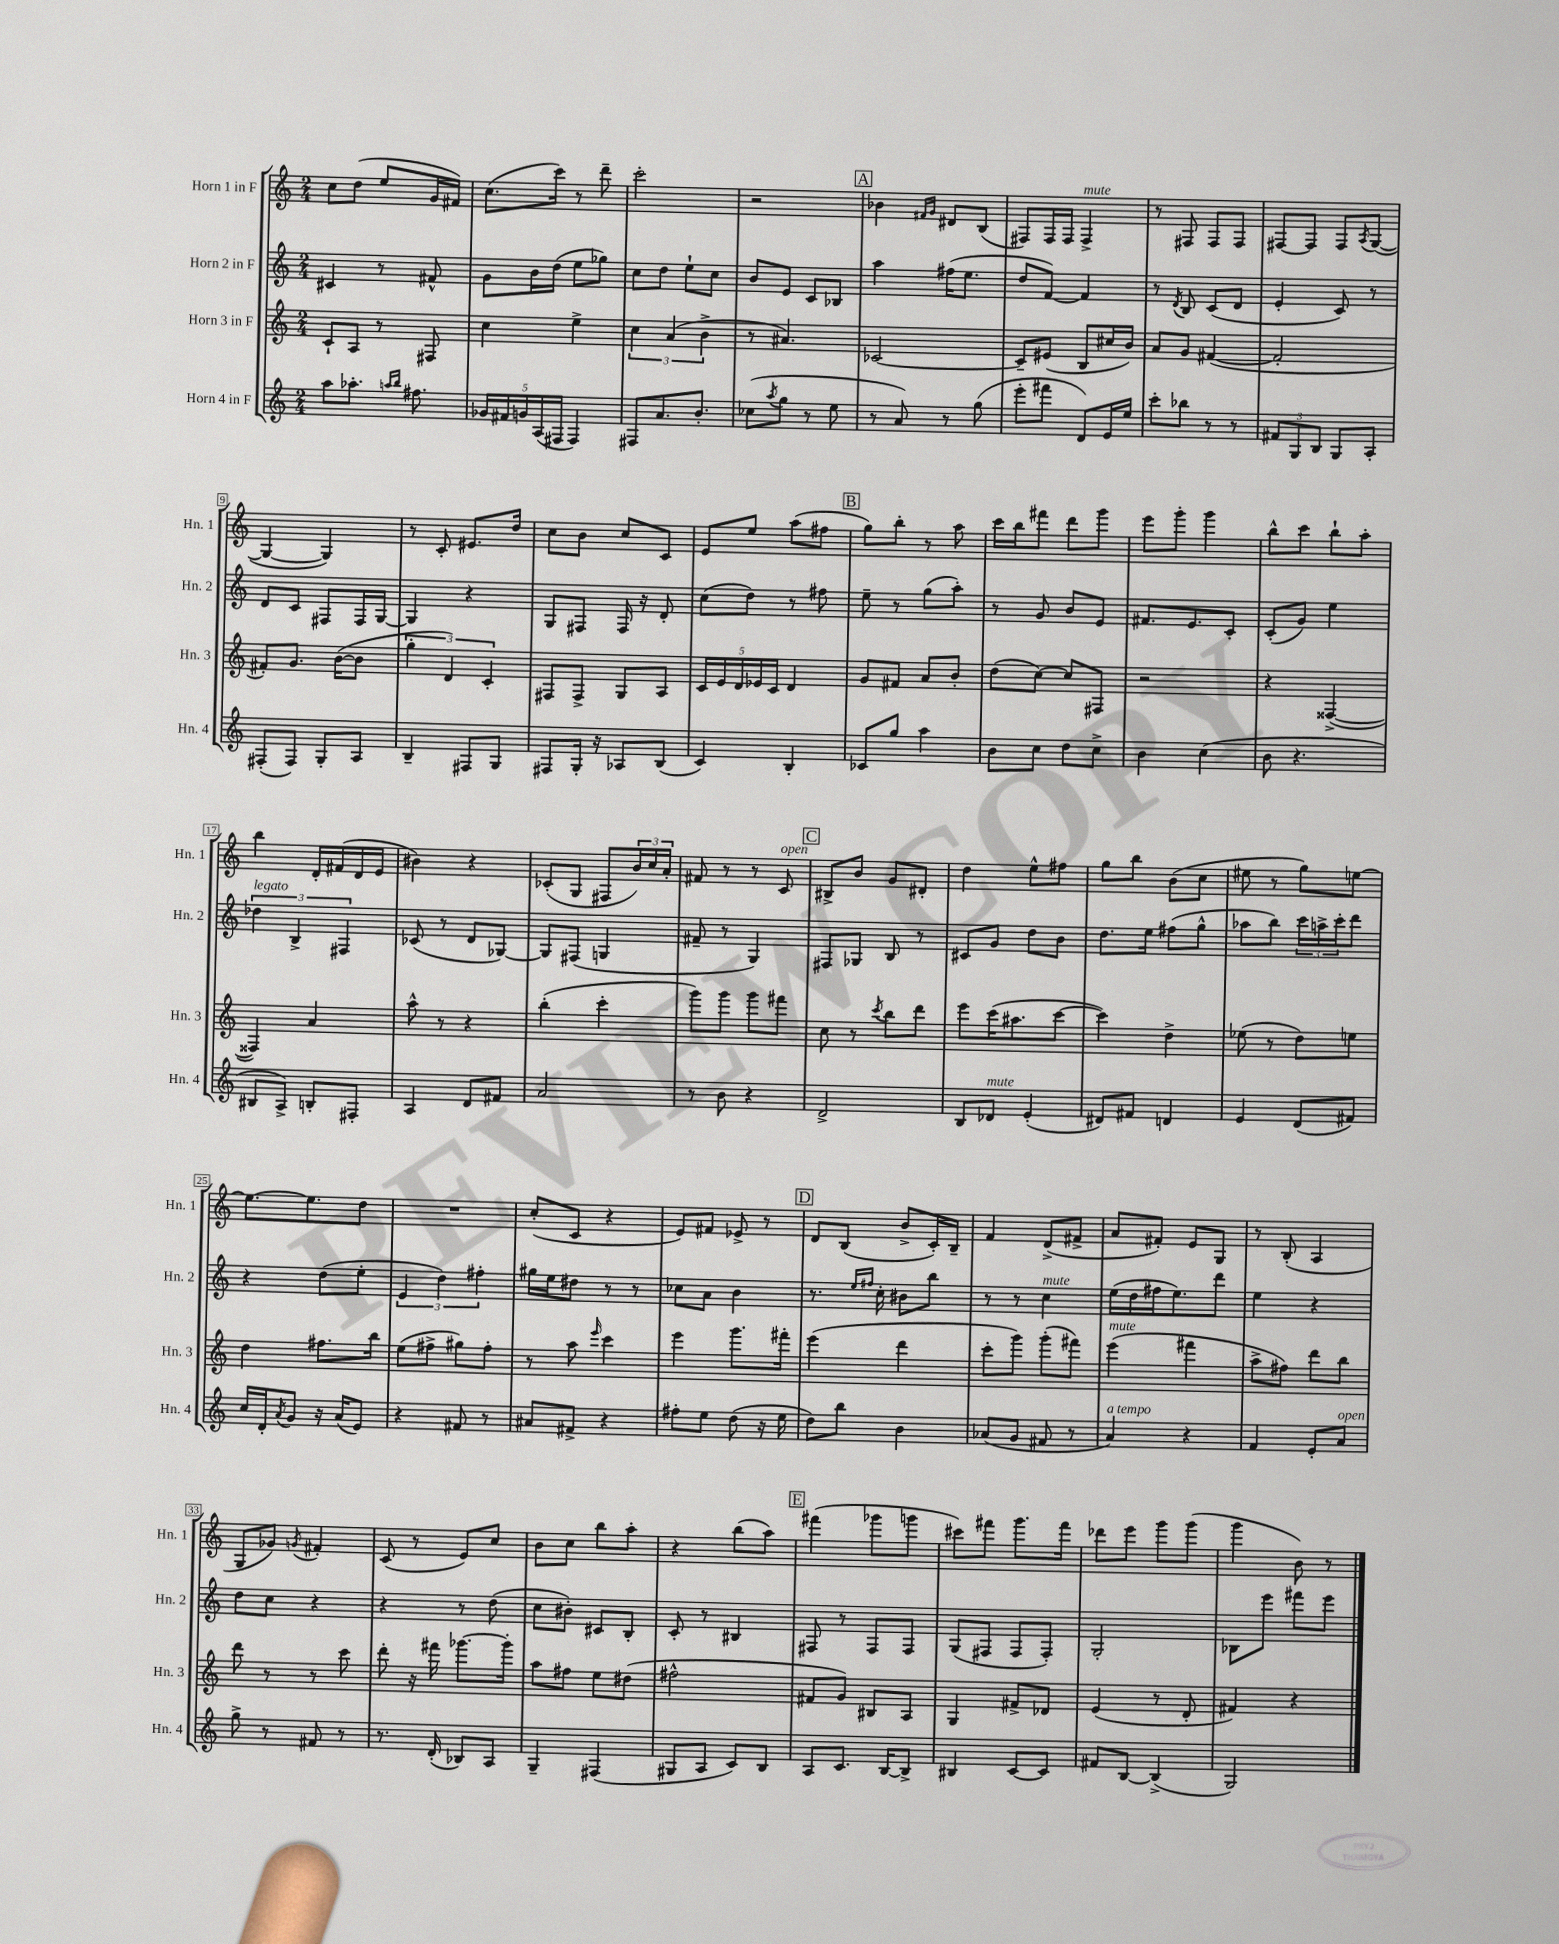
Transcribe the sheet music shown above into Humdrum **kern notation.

**kern	**kern	**kern	**kern
*part4	*part3	*part2	*part1
*staff4	*staff3	*staff2	*staff1
*I"Horn 4 in F	*I"Horn 3 in F	*I"Horn 2 in F	*I"Horn 1 in F
*I'Hn. 4	*I'Hn. 3	*I'Hn. 2	*I'Hn. 1
*clefG2	*clefG2	*clefG2	*clefG2
*k[]	*k[]	*k[]	*k[]
*M2/4	*M2/4	*M2/4	*M2/4
=1	=1	=1	=1
8aa\L	8c`/L	4c#X/	8cc\L
8.aa-X'\J	8A/J	.	(8dd\J
.	8r	8r	8ee/L
16qqaan/LL	.	.	.
16qqbb/JJ	.	.	.
8.ff#X\	.	.	.
.	8F#X/	8f#X^^/	16g/L
.	.	.	16f#X/JJ)
=2	=2	=2	=2
20g-X/LL	4cc\	8g\L	(8.cc\L
20f#X/	.	.	.
20gn/	.	.	.
.	.	16b\L	.
(20A/	.	.	.
.	.	(16dd\JJ	16ccc\Jk)
20F#X/JJ	.	.	.
4F#/)	4ee^\	8ee\L	8r
.	.	8gg-X\J)	8ddd~\
=3	=3	=3	=3
8F#X/L	6cc\	8cc\L	2ccc'\
8.a/	.	8dd\J	.
.	(6a/	.	.
.	.	8ee`\L	.
8.b'/J	.	.	.
.	6b^\	.	.
.	.	8cc\J	.
=4	=4	=4	=4
(8cc-X\L	8r	8b/L	2r
8qaa/	.	.	.
8gg\J	4.a#X/)	8e/J	.
8r	.	8c/L	.
8ee\	.	8B-X/J	.
!!LO:REH:place=s1:t=A
=5	=5	=5	=5
8r	[2c-X/	4aa\	4b-X\
8a/)	.	.	.
.	.	.	16qqf#X/LL
.	.	.	16qqg/JJ
8r	.	(16ff#X\KL	8d#X/L
.	.	8.ee\J	.
(8gg\	.	.	(8B/J
=6	=6	=6	=6
8eee'\L	8c-~/L]	8dd/L	8F#X/L)
8fff#X\J	(8e#X/J	[8f/J)	16F#/L
.	.	.	16F#/JJ
!	!	!	!LO:TX:a:i:t=mute
8d/L)	8B/L	4f/]	4F#^/
16e/L	16cc#X/L	.	.
16ee/JJ	16b/JJ)	.	.
=7	=7	=7	=7
8ccc'\L	8a/L	8r	8r
.	.	8qd/	.
8bb-X\J	8g/J	8B/	8F#X/
8r	([4f#X/	(8c/L	8F#/L
8r	.	8d/J	8F#/J
=8	=8	=8	=8
12f#X/L	2f#'/]	4e'/	[8F#X/L
12G/	.	.	.
.	.	.	8F#/J]
12B/J	.	.	.
8G/L	.	8c/)	8F#/L
.	.	.	8qA/
8A'/J	.	8r	([8G/J
!!LO:LB:g=z
=9	=9	=9	=9
(8F#X'/L	8f#X'/L)	8d/L	4G/_
8F#/J)	8.g/J	8c/J	.
8G'/L	.	8F#X/L	4G/])
.	([16b\KL	.	.
8A/J	8b\J]	16F#/L	.
.	.	[16G/JJ	.
=10	=10	=10	=10
4B~/	6gg'\	4G/]	8r
.	.	.	8c'/
.	6d/)	.	.
8F#X/L	.	4r	8.e#X/L
.	6c'/	.	.
8G/J	.	.	.
.	.	.	16dd/Jk
=11	=11	=11	=11
8F#X/L	8F#X/L	8G/L	8cc\L
16G'/Jk	8F#^/J	8F#X/J	8b\J
16r	.	.	.
8A-X/L	8G/L	16F#/	8cc/L
.	.	16r	.
(8B/J	8A/J	8d'/	8c/J
=12	=12	=12	=12
4c/)	20c/LL	(8cc\L	8e/L
.	20e/	.	.
.	20d/	.	.
.	.	8dd\J)	8ee/J
.	20e-X/	.	.
.	20c/JJ	.	.
4B'/	4d/	8r	(8aa\L
.	.	8ff#X\	8ff#X\J
!!LO:REH:place=s1:t=B
=13	=13	=13	=13
8c-X/L	8g/L	8ee~\	8gg\L)
8gg/J	8f#X/J	8r	8bb'\J
4aa\	8a/L	(8gg\L	8r
.	8b'/J	8aa'\J)	8aa\
=14	=14	=14	=14
8b\L	(8dd\L	8r	16ccc\LL
.	.	.	16bb\J
8cc\J	[8cc\J)	8g/	8fff#X\J
8dd\L	8cc/L]	8b/L	8ddd\L
8cc^\J	8F#X/J	8e/J	8ggg\J
=15	=15	=15	=15
4b\	2r	8.f#X/L	8eee\L
.	.	.	8ggg'\J
.	.	8.e/	.
(4cc\	.	.	4ggg\
.	.	8c'/J	.
=16	=16	=16	=16
8b\	4r	(8c'/L	8bb^^\L
4.r	.	8g/J)	8ccc\J
.	([4F##X^/	4ee\	8bb`\L
.	.	.	8aa'\J
!!LO:LB:g=z
=17	=17	=17	=17
!	!	!LO:TX:a:i:t=legato	!
8B#X/L	4F##X/])	6dd-X\	4bb\
8A^/J)	.	.	.
.	.	6B^/	.
8Bn'/L	4a/	.	16d'/LL
.	.	.	(16f#X/
.	.	6F#X/	.
8F#X'/J	.	.	16d/
.	.	.	16e/JJ
=18	=18	=18	=18
4A/	8aa^^\	(8c-X/	4b#X\)
.	8r	8r	.
8d/L	4r	8d/L	4r
8f#X/J	.	[8G-X/J)	.
=19	=19	=19	=19
2a/	(4bb'\	8G-/L]	(8c-X'/L
.	.	(8F#X/J	8G/J
.	4ccc'\	4Gn/	8F#X/L
.	.	.	24b/L)
.	.	.	24cc/
.	.	.	24a'/JJ
=20	=20	=20	=20
8r	8ggg\L)	8f#X~/	8f#X/
8b\	8ggg\J	8r	8r
4r	8ggg\L	4G/)	8r
!	!	!	!LO:TX:a:i:t=open
.	8fff#X\J	.	8c/
!!LO:REH:place=s1:t=C
=21	=21	=21	=21
2d^/	8cc\	8F#X/L	8B#X^/L
.	8r	8G-X/J	8b/J
.	8qccc/	.	.
.	8bb\L	8B/	8g/L
.	8ddd\J	8r	8d#X'/J
=22	=22	=22	=22
8B/L	8eee\L	8c#X/L	4dd\
!LO:TX:a:i:t=mute	!	!	!
8d-X/J	(16ccc\K	8g/J	.
.	8.aa#X\	.	.
(4e'/	.	8dd\L	8ee^^\L
.	[8ccc\J	8b\J	8ff#X\J
=23	=23	=23	=23
8d#X/L)	4ccc\])	8.dd\L	8gg\L
8f#X/J	.	.	8bb\J
.	.	16ee\Jk	.
4dn/	4dd^\	(8ff#X\L	(8b\L
.	.	8gg^^\J	8cc\J
=24	=24	=24	=24
4e/	(8ee-X\	8aa-X\L	8ee#X\
.	8r	8bb\J)	8r
(8d/L	8dd\L)	24ccc\LL	8gg\L)
.	.	24aan^\	.
.	.	24ccc'\J	.
8f#X/J)	8een\J	8ddd\J	[8een\J
!!LO:LB:g=z
=25	=25	=25	=25
16cc/LL	4dd\	4r	8.ee\L_
16d'/J	.	.	.
8qa/	.	.	.
8g/J	.	.	.
.	.	.	8.ee\]
16r	8.ff#X\L	(8dd\L	.
(16a/KL	.	.	.
8e/J)	.	8ee'\J	8dd\J
.	16bb\Jk	.	.
=26	=26	=26	=26
4r	(8ee\L	6e/	2r
.	8ff#X^\J	.	.
.	.	6dd\)	.
8f#X/	8gg#X\L)	.	.
.	.	6ff#X'\	.
8r	8ff#'\J	.	.
=27	=27	=27	=27
8a#X/L	8r	16gg#X\LL	(8cc'/L
.	.	16ee\J	.
8f#X^/J	8aa\	8dd#X\J	8c/J
.	16qqeee/	.	.
4r	4ccc\	8r	4r
.	.	8r	.
=28	=28	=28	=28
8ff#X'\L	4eee\	8cc-X\L	8e/L)
8ee\J	.	8a\J	8f#X/J
(8dd\	8.ggg\L	4b\	8e-X^/
16r	.	.	8r
16ee\	16fff#X'\Jk	.	.
!!LO:REH:place=s1:t=D
=29	=29	=29	=29
8dd\L)	(4eee\	8.r	8d/L
8bb\J	.	.	(8B/J
.	.	16qqee/LL	.
.	.	16qqff#X/JJ	.
.	.	16cc'\	.
4b\	4ddd\	8b#X\L	8b^/L
.	.	8bb\J	16c'/L)
.	.	.	16B~/JJ
=30	=30	=30	=30
(8a-X/L	8ccc'\L	8r	4f/
8g/J	8ggg\J)	8r	.
!	!	!LO:TX:a:i:t=mute	!
8f#X/	(8ggg'\L	4cc\	(8d^/L
8r	8fff#X\J)	.	8f#X^/J
=31	=31	=31	=31
!	!LO:TX:a:i:t=mute	!	!
!LO:TX:a:i:t=a tempo	!	!	!
4a/)	(4eee\	(16ee\LL	8a/L
.	.	16dd\	.
.	.	16ff#X\J	8f#X'/J)
.	.	8.ee\)	.
4r	4fff#X\	.	8e/L
.	.	8ddd\J	8G/J
=32	=32	=32	=32
4f/	8aa^\L	4ee\	8r
.	8ff#X\J)	.	(8B'/
8e'/L	8ddd\L	4r	4A/
!LO:TX:a:i:t=open	!	!	!
8a/J	8bb\J	.	.
!!LO:LB:g=z
=33	=33	=33	=33
8gg^\	8ddd\	8dd\L	8G/L
8r	8r	8cc\J	8g-X/J)
.	.	.	8qgn/
8f#X/	8r	4r	4f#X'/
8r	8ccc\	.	.
=34	=34	=34	=34
8.r	8ddd'\	4r	(8c/
.	16r	.	8r
(16d'/	16fff#X\	.	.
8B-X/L)	[8.ggg-X\L	8r	8e/L)
8A/J	.	(8dd\	8cc/J
.	16ggg-'\Jk]	.	.
=35	=35	=35	=35
4G~/	8aa\L	8cc\L	8b\L
.	8ff#X\J	8b#X'\J)	8cc\J
(4F#X/	8ee\L	8c#X/L	8bb\L
.	(8dd#X\J	8B'/J	8aa'\J
=36	=36	=36	=36
8G#X/L	2ff#X^^\	8c'/	4r
8A/J	.	8r	.
8c/L)	.	4B#X/	(8bb\L
8B/J	.	.	8aa\J)
!!LO:REH:place=s1:t=E
=37	=37	=37	=37
8A/L	8f#X/L	8F#X/	(4fff#X\
8.c/J	8g/J)	8r	.
.	8B#X/L	8F#/L	8ggg-X\L
[16B/KL	.	.	.
8B^/J]	8A/J	8F#/J	8gggn\J
=38	=38	=38	=38
4B#X/	4G/	(8G/L	8ccc#X\L)
.	.	8F#X/J	8fff#X\J
[8c/L	8f#X^/L	8F#/L	8.ggg\L
8c/J]	8d-X/J	8F#'/J)	.
.	.	.	16fff#\Jk
=39	=39	=39	=39
8f#X/L	(4e/	2G'/	8ddd-X\L
[8B/J	.	.	8eee\J
(4B^/]	8r	.	8ggg\L
.	8d'/	.	(8ggg\J
=40	=40	=40	=40
2G/)	4f#X/)	8B-X\L	4ggg\
.	.	8eee\J	.
.	4r	8fff#X\L	8b\)
.	.	8eee\J	8r
==	==	==	==
*-	*-	*-	*-
